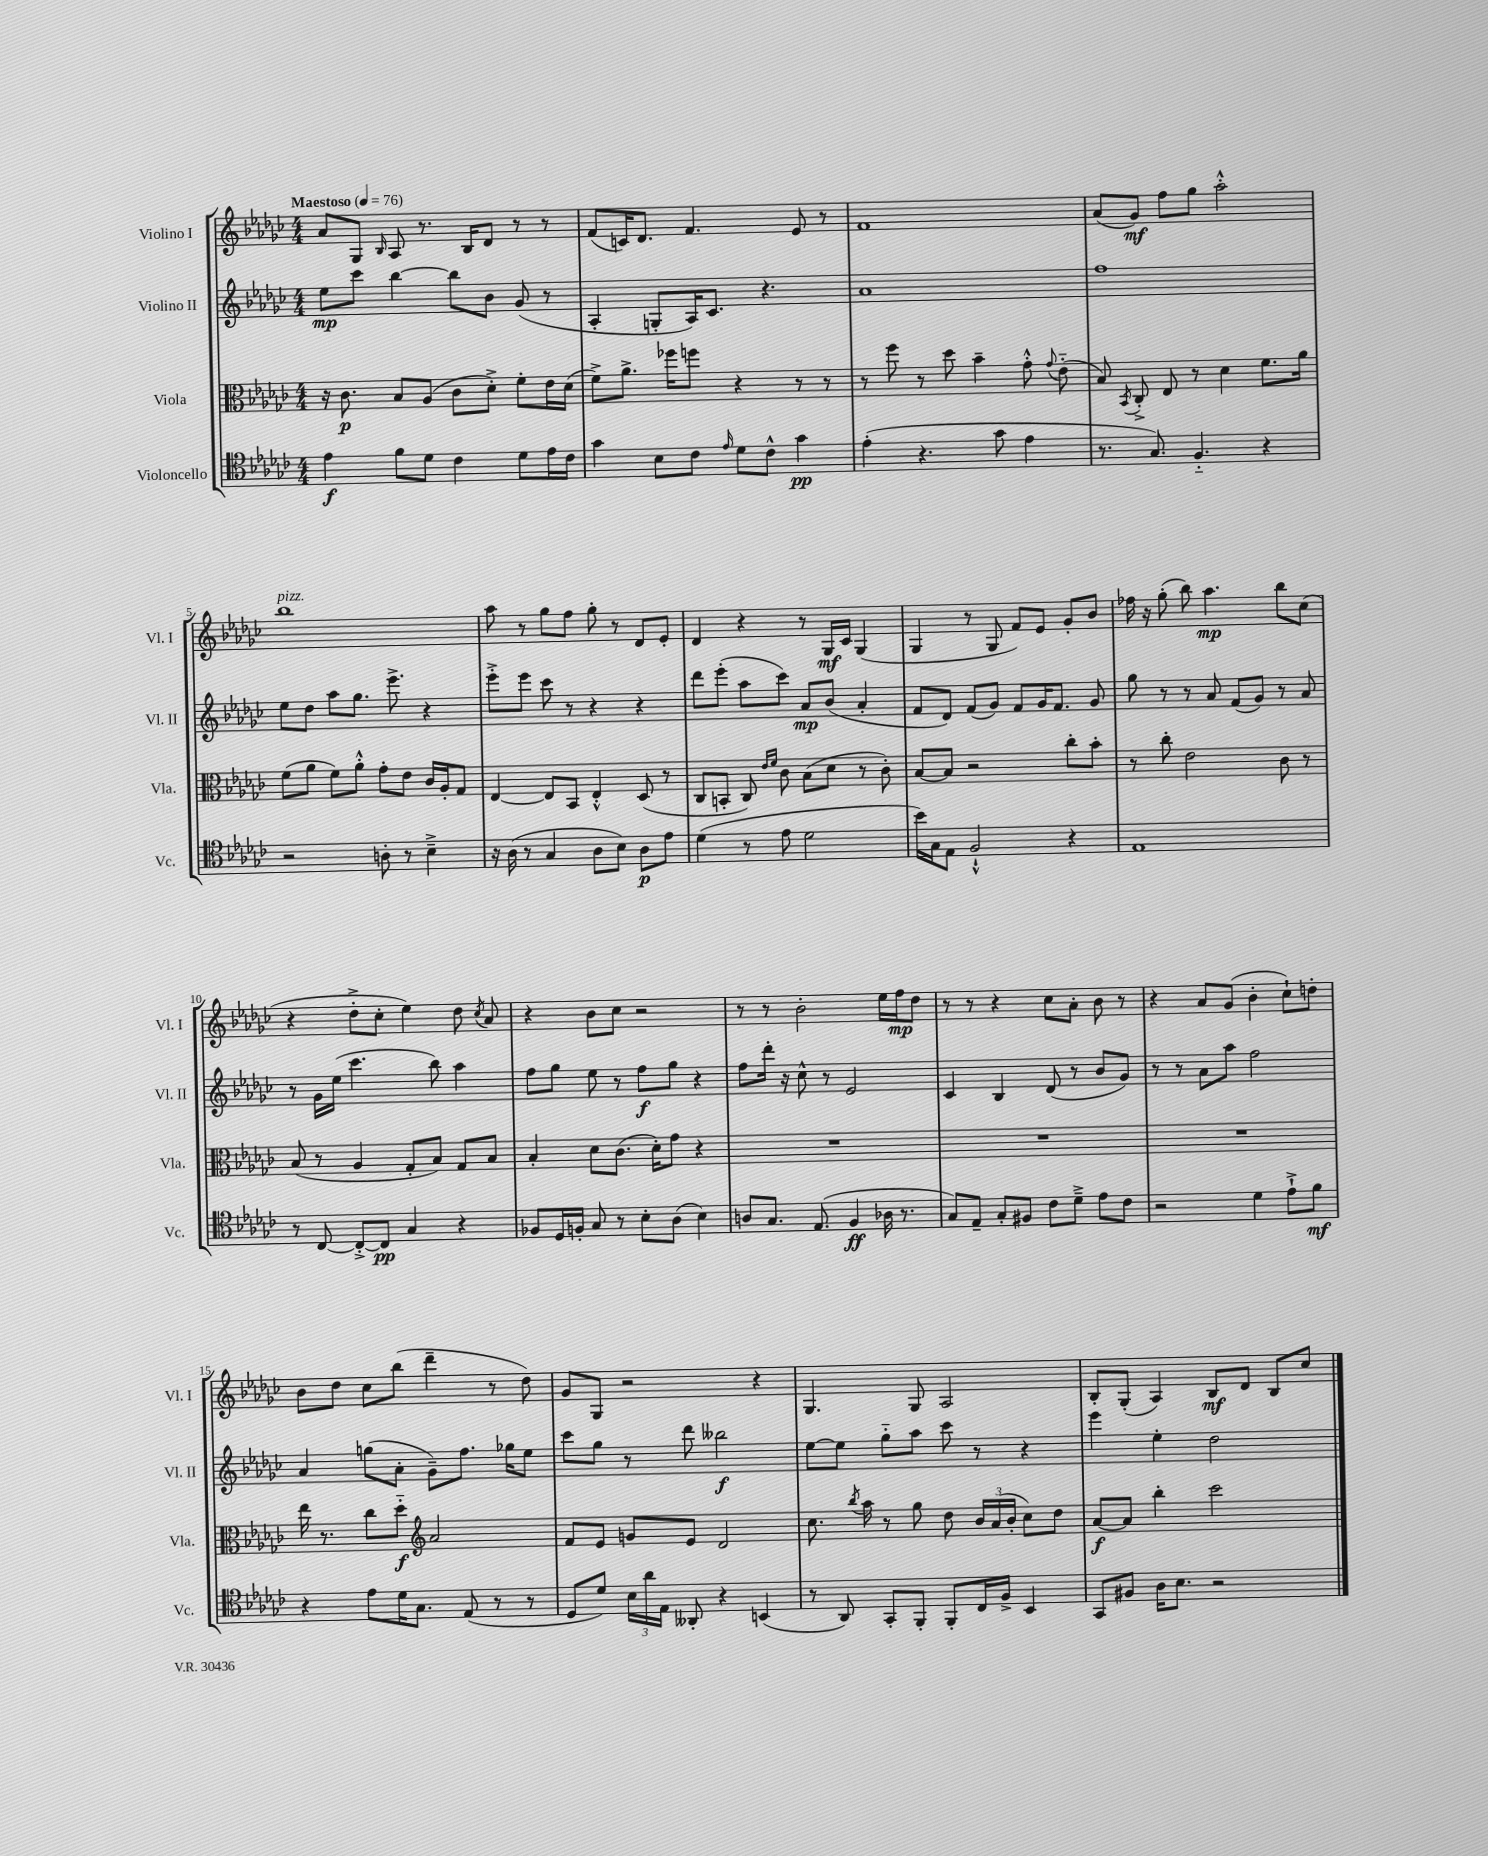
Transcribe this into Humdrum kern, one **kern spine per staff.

**kern	**kern	**kern	**kern
*staff4	*staff3	*staff2	*staff1
*clefC4	*clefC3	*clefG2	*clefG2
*k[b-e-a-d-g-c-]	*k[b-e-a-d-g-c-]	*k[b-e-a-d-g-c-]	*k[b-e-a-d-g-c-]
*M4/4	*M4/4	*M4/4	*M4/4
*MM76	*MM76	*MM76	*MM76
4e-\	16r	8ee-\L	8a-/L
.	8.c-\	.	.
.	.	8ccc-\J	8G-/J
.	.	.	16qqB-/
8f\L	8B-/L	[4bb-\	8A-/
8d-\J	(8A-/J	.	8.r
4c-\	8c-\L	8bb-\]L	.
.	.	.	16B-/LK
.	8d-'^\J)	8b-\J	8d-/J
8d-\L	8f'\L	(8g-/	8r
16e-\L	16e-\L	8r	8r
16c-\JJ	(16d-\JJ	.	.
=	=	=	=
4g-\	8f^\L)	4A-'/	(8f/L
.	8.a-^\J	.	16c/K)
.	.	.	8.d-/J
8B-\L	.	8G'/L	.
.	16ff-\LK	.	.
8c-\J	8ff\J	16A-/K)	4.f/
.	.	8.c-/J	.
16qqe-/	.	.	.
8d-\L	4r	.	.
8c-^^\J	.	4.r	.
4g-\	8r	.	8e-/
.	8r	.	8r
=	=	=	=
(4e-'\	8r	1a-	1f
.	8ff\	.	.
4.r	8r	.	.
.	8dd-\	.	.
.	4b-~\	.	.
8g-\	.	.	.
4e-\	8g-'^^\	.	.
.	8qqg-/	.	.
.	(8e-'~\	.	.
=	=	=	=
8.r	8B-/)	1ff	(8a-/L
.	8qBB-/	.	.
.	8C-'^/	.	8g-/J)
8.G-/)	.	.	.
.	8E-/	.	8ff\L
4.F'~/	8r	.	8gg-\J
.	4d-\	.	2aa-'^^\
4r	8.f\L	.	.
.	16a-\Jk	.	.
=	=	=	=
2r	(8f\L	8ee-\L	1bb-
.	8a-\J	8dd-\J	.
.	8f\L)	8aa-\L	.
.	8a-'^^\J	8.gg-\J	.
8A'\	8g-'\L	.	.
.	.	8.eee-^\	.
8r	8e-\J	.	.
4B-~^\	16c-/LL	4r	.
.	16A-'/J	.	.
.	8G-/J	.	.
=	=	=	=
16r	[4E-/	8eee-'^\L	8aa-\
(16A-\	.	.	.
8r	.	8eee-\J	8r
4G-/	8E-/]L	8ccc-\	8gg-\L
.	8BB-/J	8r	8ff\J
8A-\L	4E-'^^/	4r	8gg-'\
8B-\J)	.	.	8r
8A-\L	(8D-/	4r	8d-/L
8e-\J	8r	.	8e-'/J
=	=	=	=
(4d-\	8C-/L	8ddd-\L	4d-/
.	8BB'/J	(8eee-'\J	.
8r	8C-/)	8aa-\L	4r
.	16qqe-/LL	.	.
.	16qqf/JJ	.	.
8e-\	8c-\	8ccc-\J)	.
2d-\	(8B-\L	8a-/L	8r
.	8d-\J	(8b-/J	16G-/LL
.	.	.	16c-/JJ
.	8r	4a-'/	(4G-/
.	8c-'\)	.	.
=	=	=	=
16b-\LL)	[8B-/L	8f/L	4G-/
16G-\J	.	.	.
8E-\J	8B-/]J	8d-/J)	.
2F`^^/	2r	(8f/L	8r
.	.	8g-/J)	8G-/
.	.	8f/L	8f/L)
.	.	16g-/K	8e-/J
.	.	8.f/J	.
4r	8cc-'\L	.	8g-'/L
.	8b-'\J	8g-/	8b-/J
=	=	=	=
1E-	8r	8gg-\	16ff-\
.	.	.	16r
.	8cc-'\	8r	(8gg-'\
.	2e-\	8r	8bb-\)
.	.	8a-/	4.aa-\
.	.	(8f/L	.
.	.	8g-/J)	.
.	8c-\	8r	8bb-\L
.	8r	8a-/	(8cc-\J
=	=	=	=
8r	(8B-/	8r	4r
[8C-/	8r	16g-\LL	.
.	.	(16ee-\JJ	.
8C-'^/_L	4A-/	4.ccc-\	8dd-'^\L
8C-/]J	.	.	8cc-'\J
4G-/	8G-'/L	.	4ee-\)
.	8B-/J)	8bb-\)	.
4r	8G-/L	4aa-\	8dd-\
.	.	.	8qcc-/
.	8B-/J	.	8a-/
=	=	=	=
8F-/L	4B-'/	8ff\L	4r
16D-/L	.	8gg-\J	.
16F'/JJ	.	.	.
8G-/	8d-\L	8ee-\	8b-\L
8r	(8.c-\J	8r	8cc-\J
8B-'\L	.	8ff\L	2r
.	16d-'\LK)	.	.
(8A-\J	8g-\J	8gg-\J	.
4B-\)	4r	4r	.
=	=	=	=
8A/L	1r	8ff\L	8r
8.G-/J	.	16ddd-'\Jk	8r
.	.	16r	.
.	.	8cc-^^\	2b-'\
(8.E-/	.	.	.
.	.	8r	.
4F/	.	2e-/	.
16A-\	.	.	16ee-\LL
8.r	.	.	16ff\J
.	.	.	8dd-\J
=	=	=	=
8G-/L)	1r	4c-/	8r
8E-~/J	.	.	8r
8G-'/L	.	4B-/	4r
8F#/J	.	.	.
8c-\L	.	(8d-/	8cc-\L
8d-~^\J	.	8r	8a-'\J
8e-\L	.	8b-/L	8b-\
8c-\J	.	8g-/J)	8r
=	=	=	=
2r	1r	8r	4r
.	.	8r	.
.	.	8a-\L	8a-/L
.	.	8aa-\J	(8g-/J
4d-\	.	2ff\	4b-'\
8e-`^\L	.	.	8cc-`\L)
8f\J	.	.	8dd'\J
=	=	=	=
4r	16ee-\	4a-/	8b-\L
.	8.r	.	.
.	.	.	8dd-\J
8e-\L	8cc-\L	(8gg\L	8cc-\L
16d-\K	8dd-'~\J	8a-'\J	(8bb-\J
8.G-\J	.	.	.
*	*clefG2	*	*
.	2a-/	8g-~\L)	4ddd-~\
(8E-/	.	8.ff\J	.
8r	.	.	8r
.	.	16gg-\LK	.
8r	.	8ee-\J	8dd-\)
=	=	=	=
8D-/L	8f/L	8ccc-\L	8g-/L
8d-/J)	8e-/J	8gg-\J	8G-/J
24B-\LL	8g/L	8r	2r
24a-\	.	.	.
24E-\JJ	.	.	.
8AA--'/	8e-/J	8ddd-\	.
4r	2d-/	2bb--\	.
(4BB/	.	.	4r
=	=	=	=
8r	8.cc-\	[8ee-\L	4.G-/
8AA-/)	.	8ee-\]J	.
.	8qbb-/	.	.
.	16aa-\	.	.
8GG-'/L	8r	8gg-'~\L	.
8FF'/J	8gg-\	8aa-\J	8G-/
8FF'/L	8dd-\	8ccc-\	2A-/
16C-/L	24b-/LL	8r	.
.	(24a-/	.	.
16F^/JJ	.	.	.
.	24b-'/JJ	.	.
4BB-/	8cc-\L)	4r	.
.	8dd-\J	.	.
=	=	=	=
8GG-/L	[8a-/L	4eee-\	8B-'/L
8F#/J	8a-/]J	.	(8G-'/J
16A-\LK	4bb-'\	4ee-'\	4A-/)
8.B-\J	.	.	.
2r	2ccc-\	2dd-\	8B-/L
.	.	.	8d-/J
.	.	.	8B-/L
.	.	.	8cc-/J
==	==	==	==
*-	*-	*-	*-
